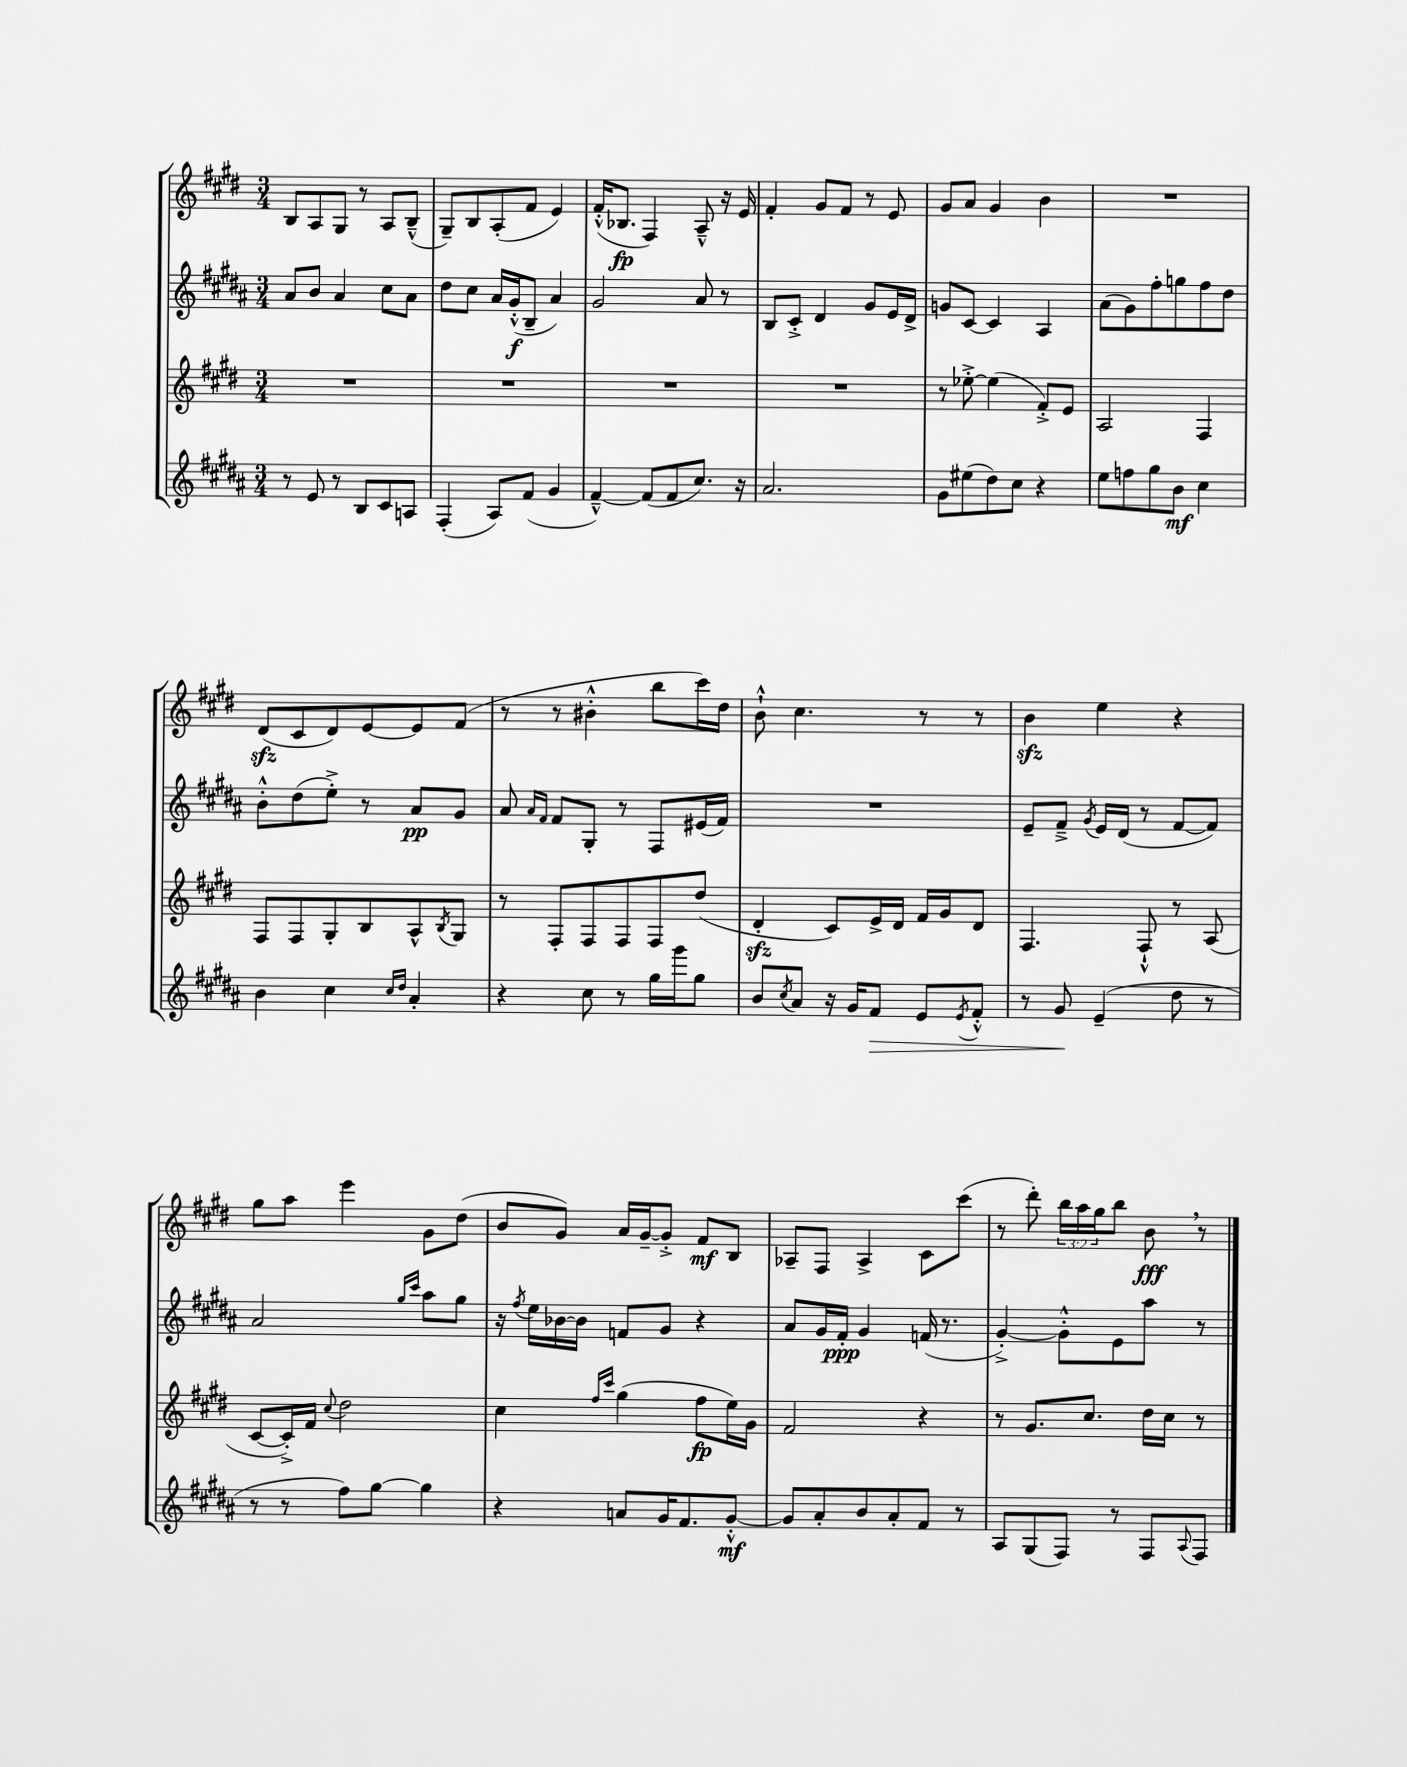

**kern	**dynam	**kern	**dynam	**kern	**dynam	**kern	**dynam
*part4	*part4	*part3	*part3	*part2	*part2	*part1	*part1
*staff4	*staff4	*staff3	*staff3	*staff2	*staff2	*staff1	*staff1
*clefG2	*	*clefG2	*	*clefG2	*	*clefG2	*
*k[f#c#g#d#a#]	*	*k[f#c#g#d#]	*	*k[f#c#g#d#a#]	*	*k[f#c#g#d#]	*
*M3/4	*	*M3/4	*	*M3/4	*	*M3/4	*
=43	=43	=43	=43	=43	=43	=43	=43
8r	.	2.r	.	8a#/L	.	8B/L	.
8e/	.	.	.	8b/J	.	8A/	.
8r	.	.	.	4a#/	.	8G#/J	.
8B/L	.	.	.	.	.	8r	.
8c#/	.	.	.	8cc#\L	.	8A/L	.
8An/J	.	.	.	8a#\J	.	(8B~^^/J	.
=44	=44	=44	=44	=44	=44	=44	=44
(4F#'/	.	2.r	.	8dd#\L	.	8G#~/L)	.
.	.	.	.	8cc#\J	.	8B/	.
8A#/L)	.	.	.	16a#/LL	.	(8A'/	.
.	.	.	.	(16g#'^^/J	f	.	.
(8f#/J	.	.	.	8B~/J	.	8f#/J	.
4g#/	.	.	.	4a#/)	.	4e/)	.
=45	=45	=45	=45	=45	=45	=45	=45
[4f#~^^/)	.	2.r	.	2g#/	.	(16f#'^^/KL	.
.	.	.	.	.	.	8.B-X/J	fp
(8f#/L]	.	.	.	.	.	4F#/)	.
8f#/	.	.	.	.	.	.	.
8.cc#/J)	.	.	.	8a#/	.	8A~^^/	.
.	.	.	.	8r	.	16r	.
16r	.	.	.	.	.	16e/	.
=46	=46	=46	=46	=46	=46	=46	=46
2.a#/	.	2.r	.	8B/L	.	4f#'/	.
.	.	.	.	8c#'^/J	.	.	.
.	.	.	.	4d#/	.	8g#/L	.
.	.	.	.	.	.	8f#/J	.
.	.	.	.	8g#/L	.	8r	.
.	.	.	.	16e/L	.	8e/	.
.	.	.	.	16d#^/JJ	.	.	.
=47	=47	=47	=47	=47	=47	=47	=47
8g#\L	.	8r	.	8gn/L	.	8g#/L	.
(8ee#X\	.	[8ee-X'^\	.	[8c#/J	.	8a/J	.
8dd#\)	.	(4ee-\]	.	4c#/]	.	4g#/	.
8cc#\J	.	.	.	.	.	.	.
4r	.	8f#'^/L)	.	4A#/	.	4b\	.
.	.	8e/J	.	.	.	.	.
=48	=48	=48	=48	=48	=48	=48	=48
8ee\L	.	2A/	.	(8a#\L	.	2.r	.
8ffn\	.	.	.	8g#\)	.	.	.
8gg#\	.	.	.	8ff#'\	.	.	.
8b\J	mf	.	.	8ggn\	.	.	.
4cc#\	.	4F#/	.	8ff#\	.	.	.
.	.	.	.	8dd#\J	.	.	.
!!LO:LB:g=z
=49	=49	=49	=49	=49	=49	=49	=49
4b\	.	8F#/L	.	8b'^^\L	.	(8d#zz/L	.
.	.	8F#/	.	(8dd#\	.	8c#/	.
4cc#\	.	8G#'/	.	8ee'^\J)	.	8d#/)	.
.	.	8B/	.	8r	.	[8e/	.
16qqcc#/LL	.	.	.	.	.	.	.
16qqdd#/JJ	.	.	.	.	.	.	.
4a#'/	.	8A^^/	.	8a#/L	pp	8e/]	.
.	.	8qB/	.	.	.	.	.
.	.	8G#/J	.	8g#/J	.	(8f#/J	.
=50	=50	=50	=50	=50	=50	=50	=50
4r	.	8r	.	8a#/	.	8r	.
.	.	.	.	16qqa#/LL	.	.	.
.	.	.	.	16qqf#/JJ	.	.	.
.	.	8F#'/L	.	8f#/L	.	8r	.
8cc#\	.	8F#/	.	8G#'/J	.	4b#X'^^\	.
8r	.	8F#/	.	8r	.	.	.
16gg#\LL	.	8F#/	.	8F#/L	.	8bb\L	.
16ggg#\J	.	.	.	.	.	.	.
8gg#\J	.	(8dd#/J	.	(16e#X/L	.	16ccc#\L)	.
.	.	.	.	16f#/JJ)	.	16dd#\JJ	.
=51	=51	=51	=51	=51	=51	=51	=51
8b/L	.	4d#zz'/	.	2.r	.	8b`^^\	.
8qcc#/	.	.	.	.	.	.	.
8a#/J	.	.	.	.	.	4.cc#\	.
16r	.	8c#/L)	.	.	.	.	.
16g#/KL	.	.	.	.	.	.	.
!	!LO:HP:b	!	!	!	!	!	!
8f#/J	>	16e^/L	.	.	.	.	.
.	.	16d#/JJ	.	.	.	.	.
8e/L	.	16f#/LL	.	.	.	8r	.
.	.	16g#/J	.	.	.	.	.
8qe/	.	.	.	.	.	.	.
8f#'^^/J	.	8d#/J	.	.	.	8r	.
=52	=52	=52	=52	=52	=52	=52	=52
8r	.	4.F#/	.	8e~/L	.	4bzz\	.
8g#/	.	.	.	8f#~^/J	.	.	.
.	.	.	.	8qg#/	.	.	.
(4e~/	]	.	.	16e/LL	.	4ee\	.
.	.	.	.	(16d#/JJ	.	.	.
.	.	8F#`^^/	.	8r	.	.	.
8dd#\	.	8r	.	[8f#/L	.	4r	.
8r	.	(8A/	.	8f#/J])	.	.	.
!!LO:LB:g=z
=53	=53	=53	=53	=53	=53	=53	=53
8r	.	[8c#/L	.	2a#/	.	8gg#\L	.
8r	.	16c#'^/L])	.	.	.	8aa\J	.
.	.	16f#/JJ	.	.	.	.	.
.	.	8qqcc#/	.	.	.	.	.
8ff#\L)	.	2dd#\	.	.	.	4eee\	.
[8gg#\J	.	.	.	.	.	.	.
.	.	.	.	16qqgg#/LL	.	.	.
.	.	.	.	16qqccc#/JJ	.	.	.
4gg#\]	.	.	.	8aa#\L	.	8g#\L	.
.	.	.	.	8gg#\J	.	(8dd#\J	.
=54	=54	=54	=54	=54	=54	=54	=54
4r	.	4cc#\	.	16r	.	8b/L	.
.	.	.	.	8qff#/	.	.	.
.	.	.	.	16ee\LL	.	.	.
.	.	.	.	[16b-X\	.	8g#/J)	.
.	.	.	.	16b-\JJ]	.	.	.
.	.	16qqff#/LL	.	.	.	.	.
.	.	16qqccc#/JJ	.	.	.	.	.
8an/L	.	(4gg#\	.	8fn/L	.	16a/LL	.
.	.	.	.	.	.	[16g#~/J	.
16g#/K	.	.	.	8g#/J	.	8g#'^/J]	.
8.f#/	.	.	.	.	.	.	.
.	.	8ff#\L	fp	4r	.	8f#/L	mf
[8g#'^^/J	mf	16ee\L)	.	.	.	8B/J	.
.	.	16g#\JJ	.	.	.	.	.
=55	=55	=55	=55	=55	=55	=55	=55
8g#/L]	.	2f#/	.	8a#/L	.	8A-X~/L	.
8a#'/	.	.	.	16g#/L	.	8F#/J	.
.	.	.	.	16f#'/JJ	ppp	.	.
8b/	.	.	.	4g#/	.	4A-^/	.
8a#'/	.	.	.	.	.	.	.
8f#/J	.	4r	.	(16fn/	.	8c#\L	.
.	.	.	.	8.r	.	.	.
8r	.	.	.	.	.	(8ccc#\J	.
=56	=56	=56	=56	=56	=56	=56	=56
8A#/L	.	8r	.	[4g#'^/)	.	8r	.
(8G#/	.	8.g#/L	.	.	.	8ddd#'\)	.
8F#/J)	.	.	.	8g#'^^\L]	.	24bb\LL	.
.	.	.	.	.	.	24aa\	.
.	.	8.cc#/J	.	.	.	.	.
.	.	.	.	.	.	24gg#\J	.
8r	.	.	.	8e\	.	8bb\J	.
8F#/L	.	16dd#\LL	.	8aa#\J	.	8b,\	fff
.	.	16cc#\JJ	.	.	.	.	.
8qqA#/	.	.	.	.	.	.	.
8F#/J	.	8r	.	8r	.	8r	.
==	==	==	==	==	==	==	==
*-	*-	*-	*-	*-	*-	*-	*-
